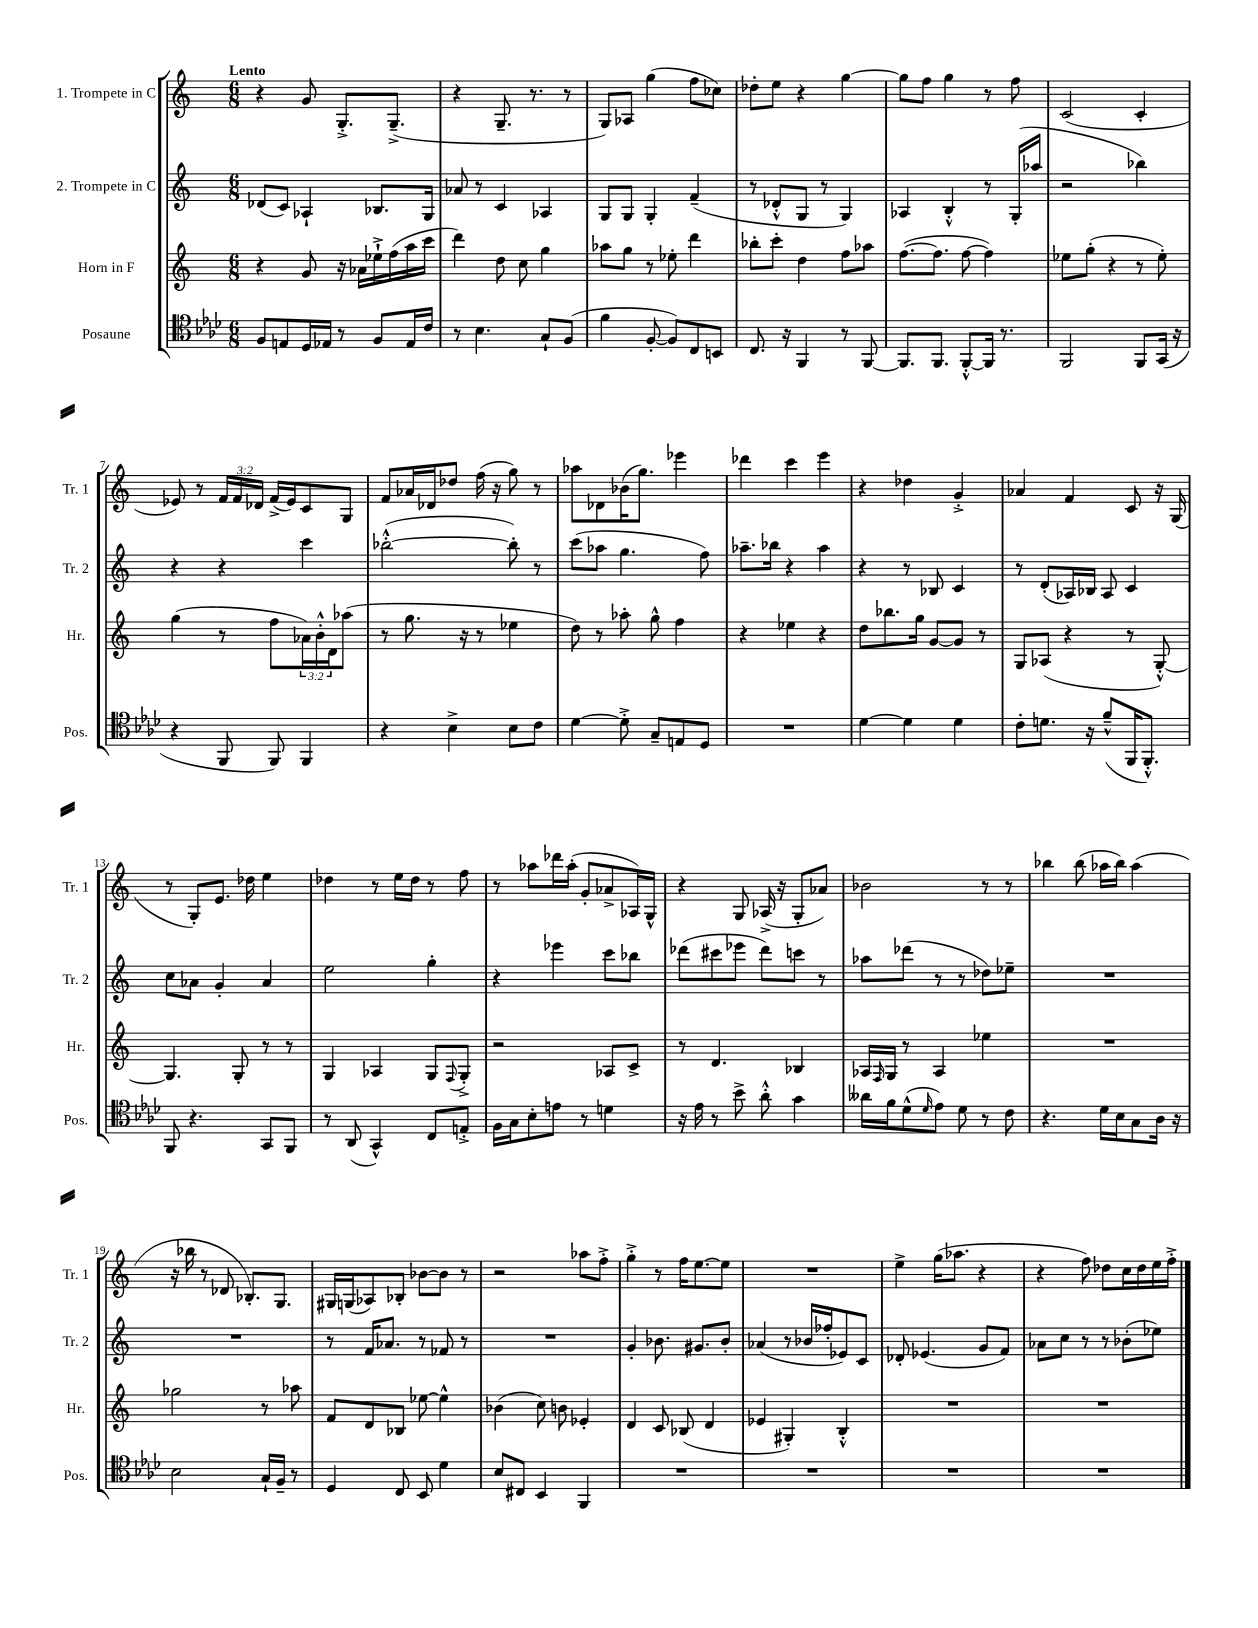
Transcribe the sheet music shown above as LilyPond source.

<<
\new StaffGroup <<
\new Staff = "s0" \with { instrumentName = "1. Trompete in C" shortInstrumentName = "Tr. 1" } {
    \clef treble \key c \major \numericTimeSignature \time 6/8 \override Staff.TupletNumber.text = #tuplet-number::calc-fraction-text \tempo "Lento"
    r4 g'8 g8.-.-> g8.--->( |
    r4 g8.-- r8. r8 |
    g8) aes8 g''4( f''8 ces''8) |
    des''8-. e''8 r4 g''4~ |
    g''8 f''8 g''4 r8 f''8 |
    c'2( c'4-. |
    ees'8) r8 \tuplet 3/2 { f'16 f'16 des'16 } f'16->( ees'16) c'8 g8 |
    f'8 aes'16 des'16 des''8 f''16( r16 g''8) r8 |
    aes''8 des'8 bes'16( g''8.) ees'''4 |
    des'''4 c'''4 e'''4 |
    r4 des''4 g'4-.-> |
    aes'4 f'4 c'8 r16 g16( |
    r8 g8-.) e'8. des''16 e''4 |
    des''4 r8 e''16 des''16 r8 f''8 |
    r8 aes''8 des'''16 aes''16-.( g'8-. aes'8-> aes16) g16-^ |
    r4 g8 aes16->( r16 g8-. aes'8) |
    bes'2 r8 r8 |
    bes''4 bes''8( aes''16 bes''16) aes''4( |
    r16 bes''16 r8 des'8 bes8.-.) g8. |
    gis16 g16( aes8) bes8-. bes'8~ bes'8 r8 |
    r2 aes''8 f''8-.-> |
    g''4-.-> r8 f''16 e''8.~ e''8 |
    R2. |
    e''4-> g''16( aes''8. r4 |
    r4 f''8) des''8 c''16 des''16 e''16 f''16-.-> \bar "|." |
}
\new Staff = "s1" \with { instrumentName = "2. Trompete in C" shortInstrumentName = "Tr. 2" } {
    \clef treble \key c \major \numericTimeSignature \time 6/8
    des'8( c'8) aes4-! bes8. g16 |
    aes'8 r8 c'4 aes4 |
    g8 g8 g4-. f'4--( |
    r8 des'8-.-^ g8 r8 g4) |
    aes4 b4-.-^ r8 g16-.( aes''16 |
    r2 bes''4) |
    r4 r4 c'''4 |
    bes''2~-.-^( bes''8-.) r8 |
    c'''8( aes''8 g''4. f''8) |
    aes''8.-- bes''16 r4 aes''4 |
    r4 r8 bes8 c'4 |
    r8 d'8-.( aes16) bes16 aes8 c'4 |
    c''8 aes'8 g'4-. aes'4 |
    e''2 g''4-. |
    r4 ees'''4 c'''8 bes''8 |
    des'''8( cis'''8 ees'''8 des'''8) c'''8 r8 |
    aes''8 des'''8( r8 r8 des''8) ees''8-- |
    R2. |
    R2. |
    r8 f'16 aes'8. r8 fes'8 r8 |
    R2. |
    g'4-. bes'8. gis'8. bes'8-. |
    aes'4( r8 bes'16 fes''16-. ees'8) c'8 |
    des'8-. ees'4.( g'8 f'8) |
    aes'8 c''8 r8 r8 bes'8-.( ees''8) \bar "|." |
}
\new Staff = "s2" \with { instrumentName = "Horn in F" shortInstrumentName = "Hr." } {
    \clef treble \key c \major \numericTimeSignature \time 6/8 \override Staff.TupletNumber.text = #tuplet-number::calc-fraction-text
    r4 g'8 r16 aes'16 ees''16-!-> f''16( a''16 c'''16 |
    d'''4) d''8 c''8 g''4 |
    aes''8 g''8 r8 ees''8-. d'''4 |
    bes''8-. c'''8-. d''4 f''8 aes''8 |
    f''8.~( f''8. f''8~ f''4) |
    ees''8 g''8-.( r4 r8 ees''8-.) |
    g''4( r8 f''8 \tuplet 3/2 { aes'16) b'16-.-^ d'16 } aes''8( |
    r8 g''8. r16 r8 ees''4 |
    d''8) r8 aes''8-. g''8-^ f''4 |
    r4 ees''4 r4 |
    d''8 bes''8. g''16 g'8~ g'8 r8 |
    g8 aes8( r4 r8 g8~-.-^) |
    g4. g8-. r8 r8 |
    g4 aes4 g8 \appoggiatura { f8 } g8-.-> |
    r2 aes8 c'8-> |
    r8 d'4. bes4 |
    aes16 \grace { f16 } g16 r8 aes4 ees''4 |
    R2. |
    ges''2 r8 aes''8 |
    f'8 d'8 bes8 ees''8~ ees''4-^ |
    bes'4( c''8) b'8 ees'4-. |
    d'4 c'8 bes8( d'4 |
    ees'4 gis4-.) b4-.-^ |
    R2. |
    R2. \bar "|." |
}
\new Staff = "s3" \with { instrumentName = "Posaune" shortInstrumentName = "Pos." } {
    \clef tenor \key aes \major \numericTimeSignature \time 6/8
    f8 e8 des16 ees16 r8 f8 ees16 c'16 |
    r8 bes4. g8-! f8( |
    f'4 f8~-. f8) c8 b,8 |
    c8. r16 f,4 r8 f,8~ |
    f,8. f,8. f,8~-.-^ f,16 r8. |
    f,2 f,8 g,16( r16 |
    r4 f,8 f,8) f,4 |
    r4 bes4-> bes8 c'8 |
    des'4~ des'8-.-> g8-- e8 des8 |
    R2. |
    des'4~ des'4 des'4 |
    c'8-. d'8. r16 f'8---^( f,16 f,8.-.-^) |
    f,8 r4. g,8 f,8 |
    r8 aes,8( g,4-^) c8 e8-.-> |
    f16 g16 bes8-. e'8 r8 d'4 |
    r16 ees'16 r8 bes'8-> aes'8-.-^ g'4 |
    aeses'16 f'16 des'8-^( \grace { des'16 } ees'8) des'8 r8 c'8 |
    r4. des'16 bes16 g8 aes16 r16 |
    bes2 g16-! f16-- r8 |
    des4 c8 bes,8 des'4 |
    bes8 cis8 bes,4 f,4 |
    R2. |
    R2. |
    R2. |
    R2. \bar "|." |
}
>>
>>
